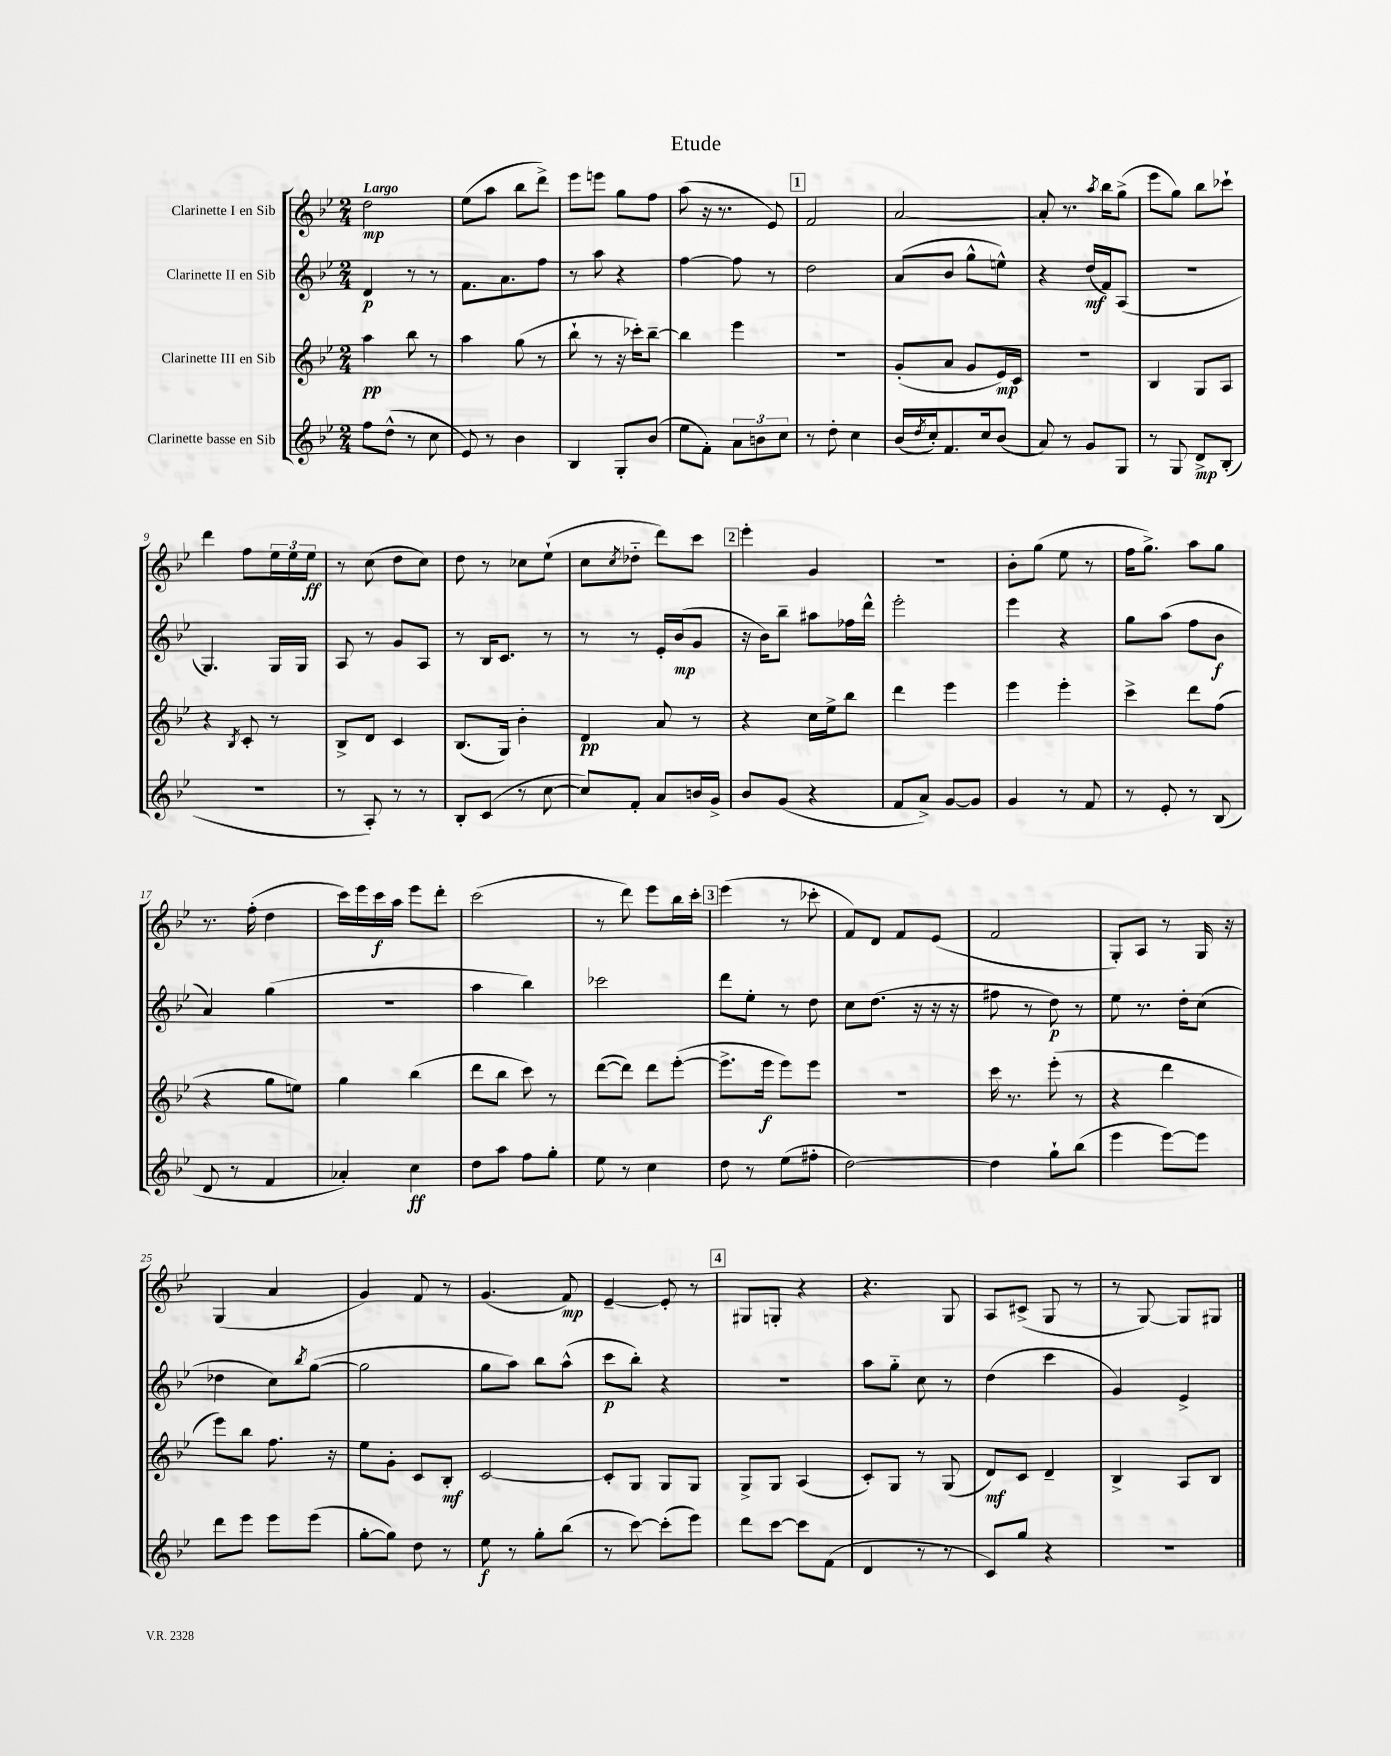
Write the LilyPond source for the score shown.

\header { title = "Etude" }
<<
\new StaffGroup <<
\new Staff = "s0" \with { instrumentName = "Clarinette I en Sib" } {
    \clef treble \key bes \major \numericTimeSignature \time 2/4 \tempo "Largo"
    d''2\mp |
    ees''8( a''8 bes''8 d'''8->) |
    ees'''8 e'''8 g''8 f''8 |
    a''8( r16 r8. ees'8) |
    \mark \markup { \box "1" } f'2 |
    a'2~ |
    a'8-. r8. \acciaccatura { a''8 } bes''16 g''8->( |
    ees'''8 g''8) bes''8 ces'''8-! |
    d'''4 f''8 \tuplet 3/2 { ees''16 ees''16 ees''16\ff } |
    r8 c''8( d''8 c''8) |
    d''8 r8 ces''8 ees''8-!( |
    c''8 \acciaccatura { c''8 } des''8-_ d'''8) c'''8 |
    \mark \markup { \box "2" } ees'''4-. g'4 |
    R2 |
    bes'8-. g''8( ees''8 r8 |
    f''16 g''8.->) a''8 g''8 |
    r8. f''16-.( d''4 |
    c'''16) ees'''16 c'''16\f a''16 ees'''8 d'''8-. |
    c'''2( |
    r8 d'''8) ees'''8 bes''16 c'''16-. |
    \mark \markup { \box "3" } ees'''4( r8 ces'''8-. |
    f'8) d'8 f'8 ees'8( |
    f'2 |
    g8-.) a8 r8 g16 r16 |
    g4( a'4 |
    g'4) f'8 r8 |
    g'4.( f'8\mp) |
    ees'4~-- ees'8-. r8 |
    \mark \markup { \box "4" } gis8 g8-. r4 |
    r4. g8 |
    a8 cis'8->( g8 r8 |
    r8 g8~) g8 gis8 \bar "|." |
}
\new Staff = "s1" \with { instrumentName = "Clarinette II en Sib" } {
    \clef treble \key bes \major \numericTimeSignature \time 2/4
    d'4\p r8 r8 |
    f'8. a'8. f''8 |
    r8 a''8 r4 |
    f''4~ f''8 r8 |
    \mark \markup { \box "1" } d''2 |
    a'8( bes'8 g''8-^ e''8-^) |
    r4 d''16\mf( f'16) a8( |
    R2 |
    g4.) g16 g16 |
    a8 r8 g'8 a8 |
    r8 bes16 c'8. r8 |
    r8 r8 ees'16-. bes'16\mp( g'8 |
    \mark \markup { \box "2" } r16 bes'16) bes''8-- ais''8 fes''16 d'''16-^ |
    ees'''2-. |
    ees'''4 r4 |
    g''8 a''8( f''8 bes'8\f |
    a'4) g''4( |
    r2 |
    a''4 bes''4) |
    ces'''2 |
    \mark \markup { \box "3" } d'''8 ees''8-. r8 d''8 |
    c''8 d''8.( r16 r16 r16 |
    fis''8 r8 d''8\p) r8 |
    ees''8 r8. d''16-. c''8( |
    des''4 c''8) \acciaccatura { bes''8 } g''8~( |
    g''2 |
    g''8 a''8) bes''8 a''8-^( |
    c'''8\p bes''8-.) r4 |
    \mark \markup { \box "4" } R2 |
    a''8 g''8-_ c''8 r8 |
    d''4( c'''4 |
    g'4) ees'4-> \bar "|." |
}
\new Staff = "s2" \with { instrumentName = "Clarinette III en Sib" } {
    \clef treble \key bes \major \numericTimeSignature \time 2/4
    a''4\pp bes''8 r8 |
    a''4 g''8( r8 |
    bes''8-! r8 r16 ces'''16-.) bes''8~-- |
    bes''4 ees'''4 |
    \mark \markup { \box "1" } R2 |
    g'8-.( a'8 g'8 ees'16\mp) c'16 |
    R2 |
    bes4 g8 a8 |
    r4 \acciaccatura { bes8 } c'8-. r8 |
    bes8-> d'8 c'4 |
    bes8.( g16) bes'4-. |
    d'4\pp a'8 r8 |
    \mark \markup { \box "2" } r4 c''16 ees''16-> bes''8 |
    d'''4 ees'''4 |
    ees'''4 ees'''4-. |
    c'''4-> d'''8 f''8( |
    r4 g''8 e''8) |
    g''4 bes''4( |
    d'''8 bes''8 c'''8) r8 |
    d'''8~( d'''8) d'''8 ees'''8~-.( |
    \mark \markup { \box "3" } ees'''8.-> ees'''16\f ees'''8) ees'''8 |
    r2 |
    c'''16 r8. ees'''8-.( r8 |
    r4 d'''4 |
    ees'''8) bes''8 f''8. r16 |
    ees''8 g'8-. c'8 bes8-.\mf |
    c'2~ |
    c'8-. g8 g8 g8 |
    \mark \markup { \box "4" } g8-> g8 a4( |
    c'8-.) g8 r8 g8( |
    d'8\mf) c'8 d'4-- |
    bes4-> a8 bes8 \bar "|." |
}
\new Staff = "s3" \with { instrumentName = "Clarinette basse en Sib" } {
    \clef treble \key bes \major \numericTimeSignature \time 2/4
    f''8 d''8-^( r8 c''8 |
    ees'8) r8 bes'4 |
    bes4 g8-. bes'8( |
    ees''8 f'8-.) \tuplet 3/2 { a'8 b'8 c''8 } |
    \mark \markup { \box "1" } r8 d''8-. c''4 |
    bes'16( \acciaccatura { d''8 } c''16-.) f'8. c''16 bes'8( |
    a'8) r8 g'8 g8 |
    r8 g8 d'8->\mp bes8-.( |
    r2 |
    r8 a8-.) r8 r8 |
    bes8-. c'8( r8 c''8~ |
    c''8) f'8-. a'8 b'16 g'16-> |
    \mark \markup { \box "2" } bes'8 g'8( r4 |
    f'8 a'8->) g'8~ g'8 |
    g'4 r8 f'8 |
    r8 ees'8-. r8 bes8( |
    d'8 r8 f'4 |
    aes'4-.) c''4\ff |
    d''8 a''8 f''8 g''8-. |
    ees''8 r8 c''4 |
    \mark \markup { \box "3" } d''8 r8 ees''8( fis''8-. |
    d''2~) |
    d''4 g''8-! bes''8( |
    ees'''4 ees'''8~) ees'''8 |
    d'''8 ees'''8 ees'''8 ees'''8( |
    g''8~-. g''8) d''8 r8 |
    ees''8\f r8 g''8-. bes''8( |
    r8 c'''8~) c'''8-.( ees'''8) |
    \mark \markup { \box "4" } d'''8 c'''8~ c'''8 f'8( |
    d'4 r8 r8 |
    c'8) g''8 r4 |
    R2 \bar "|." |
}
>>
>>
